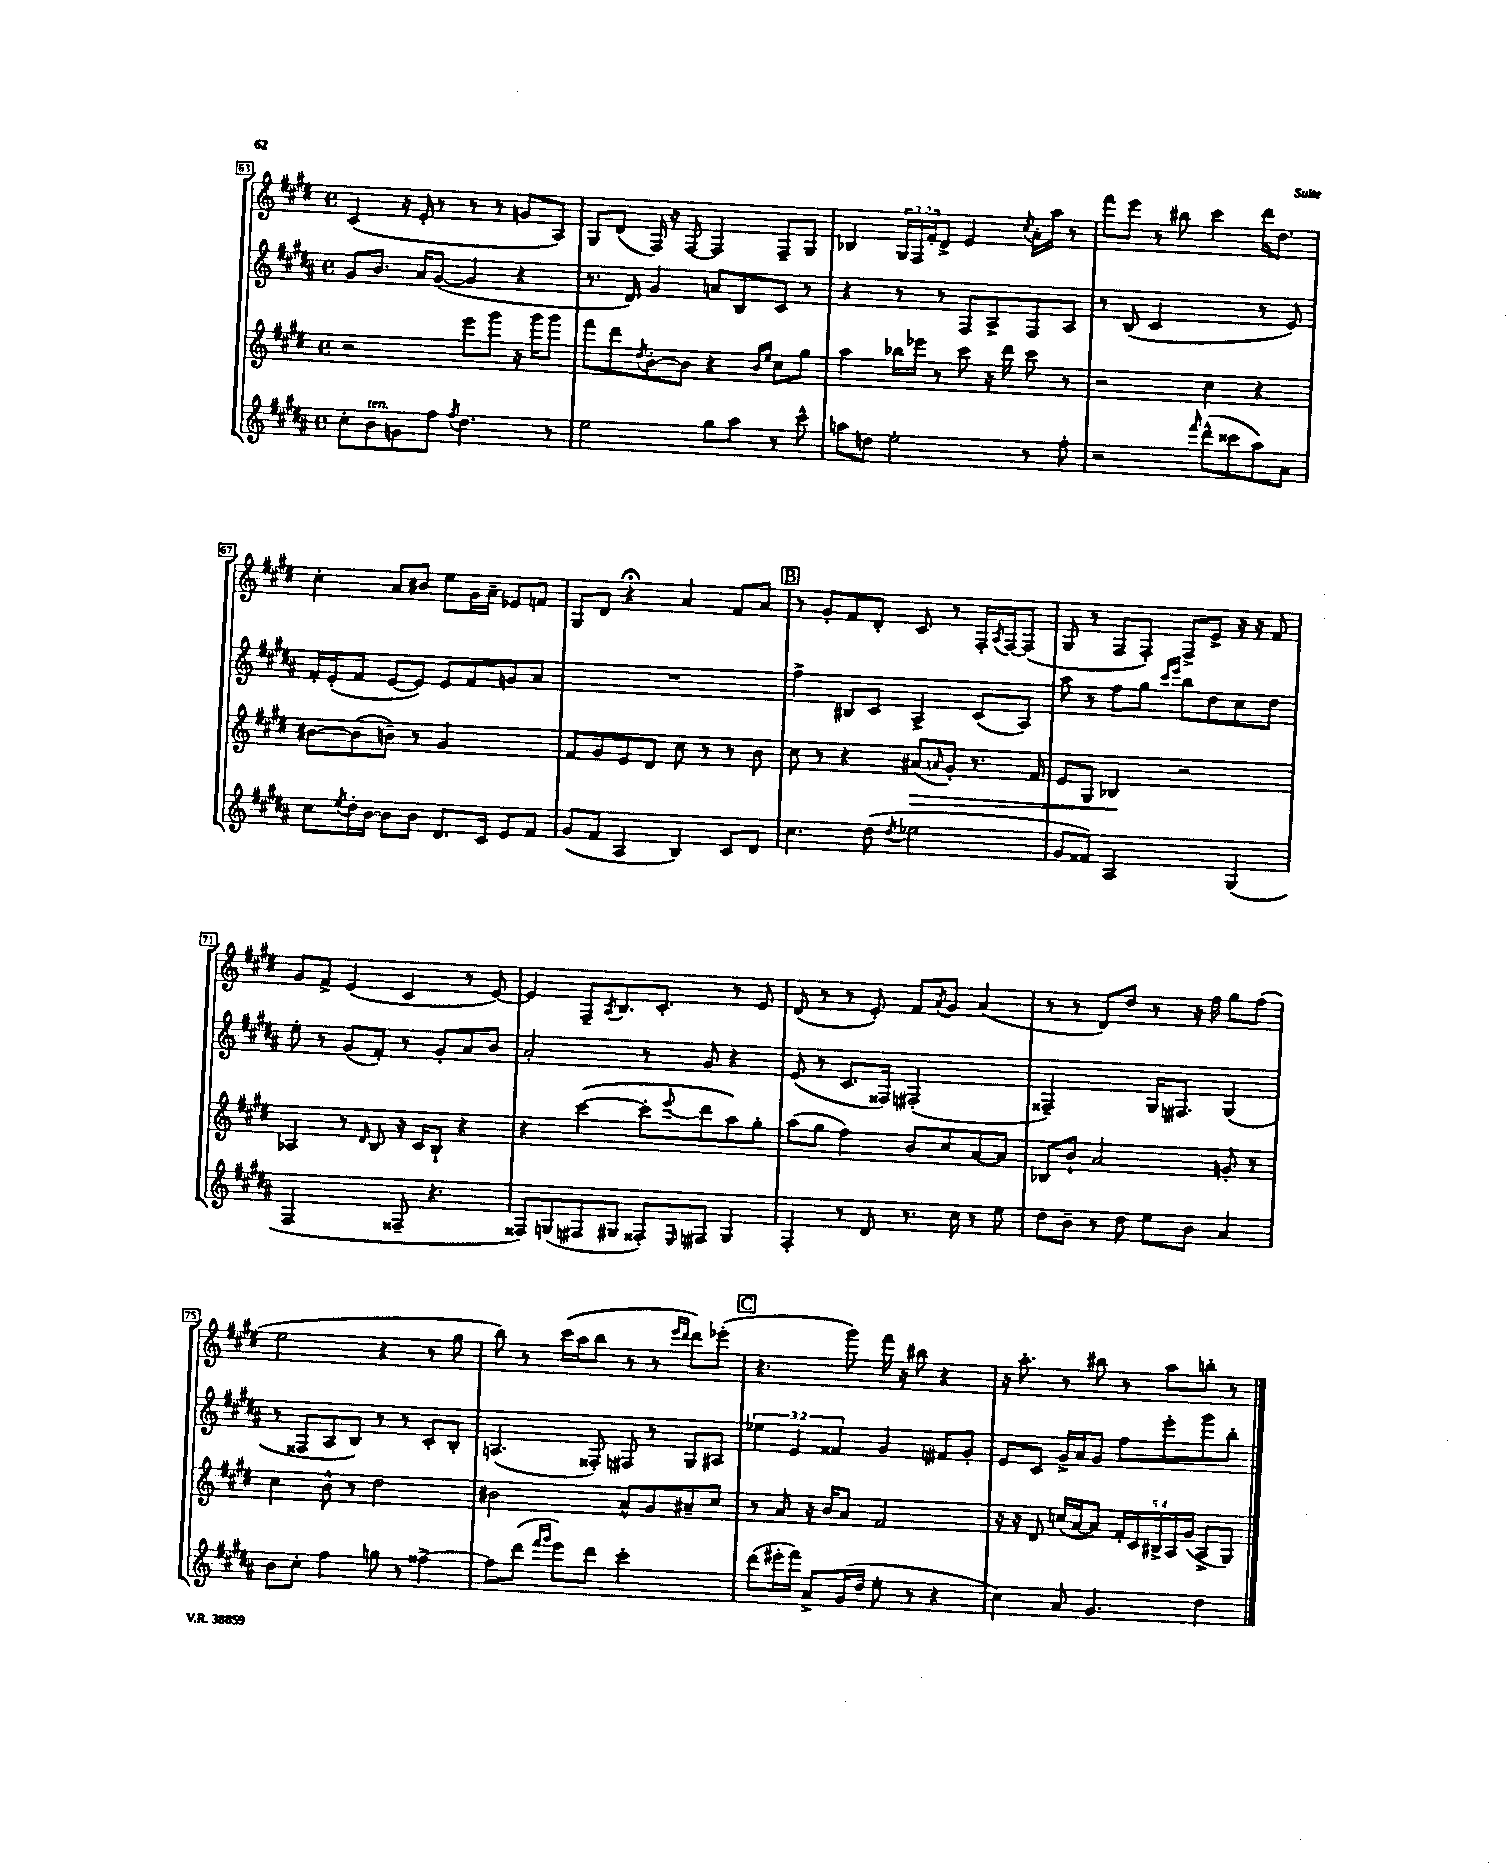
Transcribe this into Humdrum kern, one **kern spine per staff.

**kern	**kern	**kern	**kern
*staff4	*staff3	*staff2	*staff1
*clefG2	*clefG2	*clefG2	*clefG2
*k[f#c#g#d#a#]	*k[f#c#g#d#]	*k[f#c#g#d#a#]	*k[f#c#g#d#]
*M4/4	*M4/4	*M4/4	*M4/4
*met(c)	*met(c)	*met(c)	*met(c)
8cc#'\L	2r	8g#/L	(4c#/
8b\	.	8.b/J	.
8g\	.	.	16r
.	.	16a#/LK	16e'/
8ff#\J	.	([8g#/J	8r
8qff#/	.	.	.
4.dd#\	8eee\L	4g#/]	8r
.	8ggg#\J	.	8r
.	16r	4r	8g/L
.	16ggg#\LK	.	.
8r	8ggg#\J	.	8A/J)
=	=	=	=
2ee\	8fff#\L	8.r	8G#/L
.	8ddd#\	.	(8d#/J
.	.	16d#/)	.
.	8qdd#/	.	.
.	[8b'\	4g#/	16F#/)
.	.	.	16r
.	8b\]J	.	[8F#/
8gg#\L	4r	8a/L	4F#/]
8aa#\J	.	8B/	.
.	16qqb/LL	.	.
.	16qqee/JJ	.	.
8r	8cc#\L	8c#/J	8F#~/L
8ccc#^^\	8gg#\J	8r	8G#/J
=	=	=	=
8aa\L	4aa\	4r	4B-/
8dd\J	.	.	.
2ee'\	16bb-\LL	8r	24G#/LL
.	.	.	24F#/
.	16eee-\JJ	.	.
.	.	.	24f#'/J
.	8r	8r	8d#^/J
.	8ccc#\	8F#/L	4e/
.	16r	8A#^/	.
.	16ddd#\	.	.
.	.	.	8qcc#/
8r	8ccc#\	8F#/	16a'\LL
.	.	.	16aa\JJ
8ff#'\	8r	8A#/J	8r
=	=	=	=
2r	2r	8r	8fff#\L
.	.	(8B/	8eee\J
.	.	2c#/	8r
.	.	.	8bb#\
16qqfff#/	.	.	.
(8ddd#^^\L	4cc#\	.	4ccc#\
8ccc##\	.	.	.
8aa#\)	4r	8r	16ddd#\LK
.	.	.	8.dd#\J
8a#\J	.	8e/)	.
=	=	=	=
8cc#\L	[8b#\L	16f#'/LL	4cc#'\
.	.	(16e'/J	.
8qee/	.	.	.
16dd#'\L	(8b#\]	8f#/J	.
[16b\JJ	.	.	.
8b\]L	8b~\J)	[8e/L	8a/L
8b\J	8r	8e/]J)	8b#/J
8.d#/L	2g#/	8e/L	8ee\L
.	.	8f#/	16g#\L
16c#/Jk	.	.	16a~\JJ
8e/L	.	8g/	8e-/L
8f#/J	.	8a#/J	8f/J
=	=	=	=
(8g#/L	8f#/L	1r	8G#/L
8f#/J	8g#/	.	8d#/J
4A#/	8e/	.	4r;
.	8d#/J	.	.
4B/)	8cc#\	.	4a/
.	8r	.	.
8c#/L	8r	.	8f#/L
8d#/J	8b\	.	8a/J
=	=	=	=
4.cc#\	8cc#\	4ff#^\	8r
.	8r	.	8g#'/L
.	4r	8B#/L	8f#/
(8dd#\	.	8c#/J	8d#'/J
8qdd#/	.	.	.
2ee-\	(8a#/L	4A#^/	8c#/
.	16qqa/	.	.
.	8g#'/J)	.	8r
.	8.r	(8c#/L	16F#'/LL
.	.	.	8qA/
.	.	.	[16F#/J
.	.	8A#/J)	(8F#/]J
.	16f#/	.	.
=	=	=	=
8g#/L	8e/L	8aa#\	8G#/
8f##/J)	8G#/J	8r	8r
2A#/	4B-/	8ff#\L	8F#/L
.	.	8gg#\J	8F#'/J)
.	.	16qqccc#/LL	.
.	.	16qqeee/JJ	.
.	2r	8bb\L	8F#^/L
.	.	8dd#\	8e^/J
(4G#/	.	8cc#\	16r
.	.	.	16r
.	.	8dd#\J	8f#/
=	=	=	=
2F#/	4A-/	8ee'\	8g#/L
.	.	8r	8f#^/J
.	8r	(8g#/L	(4e/
.	16qqd#/	.	.
.	8B/	8f#'/J)	.
8F##~/	16r	8r	4c#/
.	16c#/LK	.	.
4.r	8B`/J	8g#'/L	.
.	4r	8a#/	8r
.	.	8b/J	[8e/)
=	=	=	=
8F##/L)	4r	2a#'/	4e/]
(8G/	.	.	.
8F#/	([4ccc#\	.	8F#~/L
.	.	.	8qA/
8G#/J	.	.	8.B/
8F##'/L)	8ccc#'\]L	8r	.
.	.	.	8.c#'/J
16qqE/	8qqeee/	.	.
8F#/J	8ddd#\	8g#/	.
4G#/	8aa\)	4r	8r
.	8gg#'\J	.	8e/
=	=	=	=
4F#'/	(8aa\L	(8e/	(8d#/
.	8gg#\J	8r	8r
8r	4ff#\)	8.c#/L	8r
8d#/	.	.	8e'/)
.	.	16F##/Jk)	.
8.r	8b/L	(2F#'/	8f#/L
.	.	.	8qa/
.	8cc#/	.	8g#/J
16cc#\	.	.	.
8r	[8a/	.	(4a/
8ee\	8a/]J	.	.
=	=	=	=
8dd#\L	8B-/L	2F##~/)	8r
8b~\J	8b`/J	.	8r
8r	2a/	.	8d#/L)
8dd#\	.	.	8dd#/J
8ee\L	.	16G#/LK	8r
.	.	8.F#/J	.
8b\J	.	.	16r
.	.	.	16ff#\
4a#/	8g'/	(4G#/	8gg#\L
.	8r	.	(8ff#\J
=	=	=	=
8b\L	4cc#\	8r	2ee\
8cc#'\J	.	8F##/L	.
4ff#\	8b^^\	8A#/	.
.	8r	8B/J)	.
8gg\	2dd#\	8r	4r
8r	.	8r	.
[4ff##^\	.	8c#'/L	8r
.	.	8B'/J	8gg#\
=	=	=	=
8ff##\]L	2b#\	(4.A/	8bb\)
(8ddd#\J	.	.	8r
16qqfff#/LL	.	.	.
16qqggg#/JJ	.	.	.
8eee\L)	.	.	(16ccc#\LL
.	.	.	16aa\J
8ddd#\J	.	8F##'/)	8bb\J
2ccc#'\	8a^^/L	8F#/	8r
.	8g#/	8r	8r
.	.	.	16qqeee/LL
.	.	.	16qqddd#/JJ
.	8a#~/	8G#/L	8ddd#\L)
.	8cc#/J	8A#/J	(8eee-'\J
=	=	=	=
(8ddd#\L	8r	6ee-\	4.r
16eee#'\L	8a/	.	.
.	.	6e/	.
16fff#\JJ)	.	.	.
8a#^/L	16r	.	.
.	16b/LK	.	.
.	.	6f##/	.
(16g#/L	8a/J	.	8ggg#\)
16dd#/JJ	.	.	.
8ee'\	2f#/	4g#/	16fff#\
.	.	.	16r
8r	.	.	8bb#\
4r	.	8f#/L	4r
.	.	8g#'/J	.
=	=	=	=
4cc#\)	16r	8e/L	16r
.	16r	.	8.aa'\
.	8d#/	8c#/J	.
8a#/	(16cc/LL	16g#^/LL	8r
.	[16a/J	16a#/J	.
4.g#/	8a/]J)	8g#/J	8bb#\
.	20f#'/LL	8ff#\L	8r
.	20c#/	.	.
.	20B#^/	.	.
.	.	8eee'\	8aa\L
.	20A/	.	.
.	(20g#/JJ	.	.
4dd#\	8A^/L	8ggg#\	8bb'\J
.	8G#/J)	8bb'\J	8r
==	==	==	==
*-	*-	*-	*-
